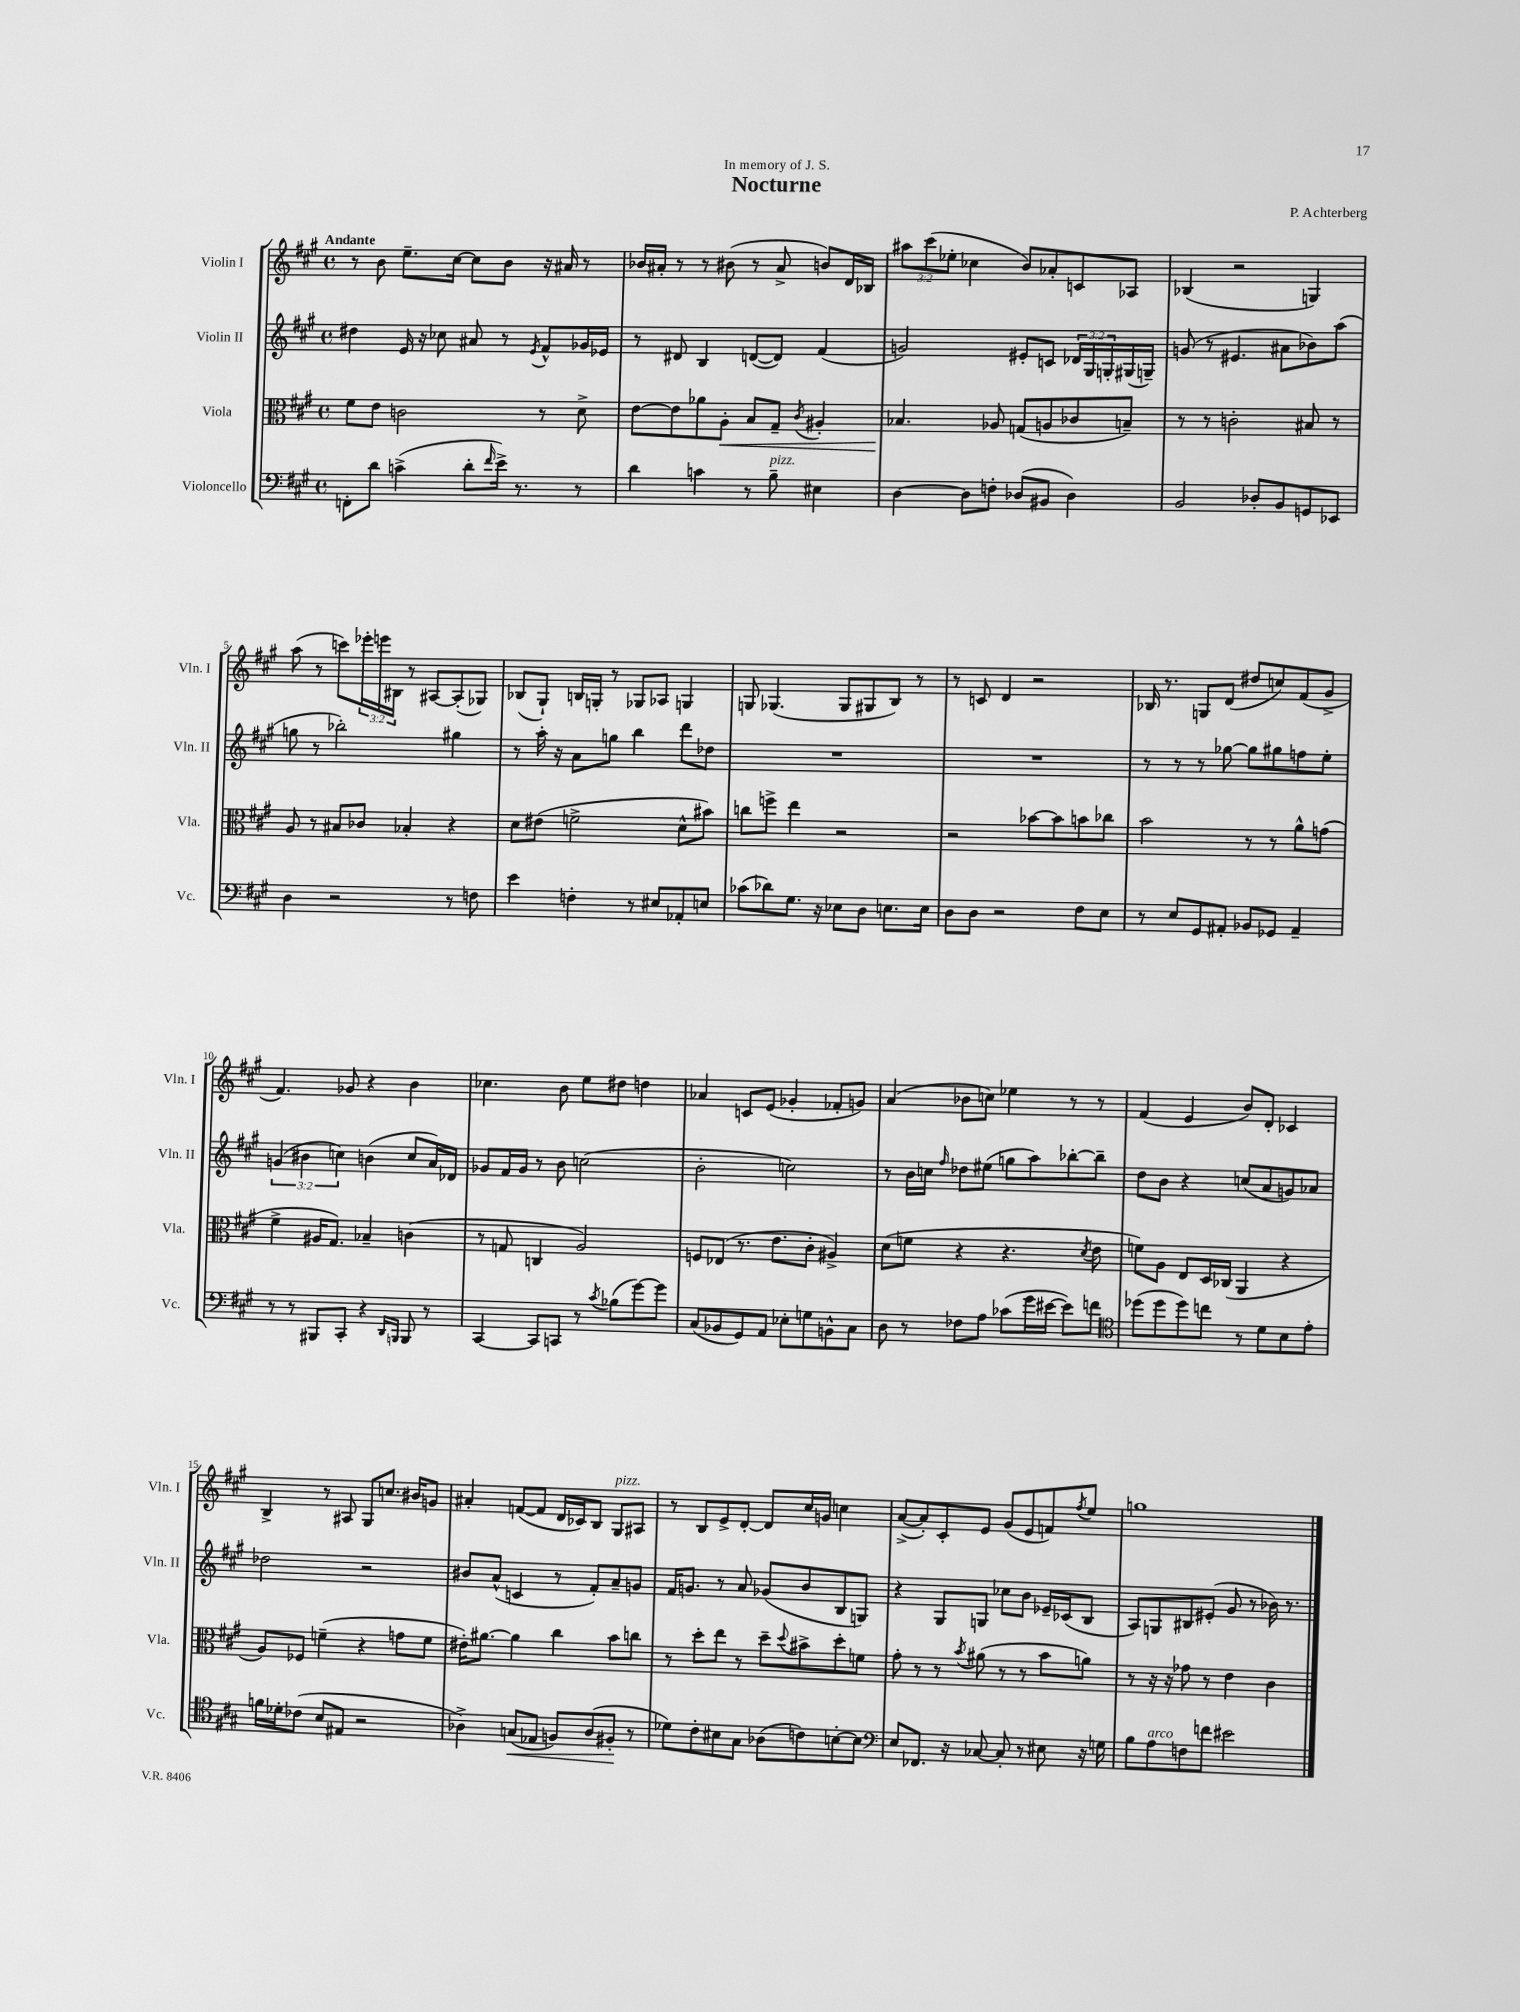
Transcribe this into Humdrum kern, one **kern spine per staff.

**kern	**kern	**kern	**kern
*staff4	*staff3	*staff2	*staff1
*clefF4	*clefC3	*clefG2	*clefG2
*k[f#c#g#]	*k[f#c#g#]	*k[f#c#g#]	*k[f#c#g#]
*M4/4	*M4/4	*M4/4	*M4/4
*met(c)	*met(c)	*met(c)	*met(c)
8FF'	8f#	4dd#	8r
8d	8e	.	8b
(4c^	2c	16e	8.ee~
.	.	16r	.
.	.	8cc-	.
.	.	.	[16cc#
8d'	.	8a#	8cc#]
16qqf#	.	.	.
16e^)	.	8r	8b
8.r	.	.	.
.	.	8qe	.
.	8r	8f#^^	16r
.	.	.	16a#
8r	8d^	16g-	8r
.	.	16e-	.
=	=	=	=
4d	[8e	8r	16b-
.	.	.	16a#'
.	8e]	8d#	8r
4c	8a-	4B	8r
.	8A'	.	(8b#
8r	8B	([8d	8r
8B~	8G#~	8d])	8a#^
.	8qc#	.	.
4E#	4A#'	(4f#	8b)
.	.	.	16d
.	.	.	16B-
=	=	=	=
[4D	4.B-	2g)	12aa#
.	.	.	(12ccc#
.	.	.	12ee-'
8D]	.	.	4cc-
8F'	8A-	.	.
(8D-	(8G	8e#'	8b)
8BB#	8A	8c	8a-'
4D-)	8c-	24d-	8c
.	.	24G#	.
.	.	24G'	.
.	8B~)	(16G#	8A-
.	.	16G~)	.
=	=	=	=
2BB	8r	(8g	(4B-
.	8r	8r	.
.	2c'	4.e#	2r
8D-'	.	.	.
8BB	.	8a#	.
8GG	8B#	8b-)	4G)
8EE-	8r	(8aa	.
=	=	=	=
4D	8A	8gg	(8aa
.	8r	8r	8r
2r	8B#	2bb-')	8ccc)
.	8c-	.	24eee-'
.	.	.	24eee
.	.	.	24B#
.	4B-'	.	8r
.	.	.	[8A#
8r	4r	4gg#	(8A#']
8F	.	.	8G-)
=	=	=	=
4e	8d	8r	(8B-
.	(8e#	16aa'	8G#`)
.	.	16r	.
4F'	2f^	8a	16B
.	.	.	16G'
.	.	8gg	8r
8r	.	4bb	8G-
8E#	.	.	8A-
8AA-'	8d^^	8ddd	4G
8E	8b#)	8dd-	.
=	=	=	=
(8c-	8cc	1r	8G
8d-)	8ff^	.	(4.G-
8.G#	4ee	.	.
16r	.	.	.
8E-	2r	.	8G-
8D	.	.	8G#
8.E	.	.	8B)
.	.	.	8r
16E	.	.	.
=	=	=	=
8D	2r	1r	8r
8D	.	.	8c
2r	.	.	4d
.	[8b-	.	2r
.	8b-]	.	.
8F#	8b	.	.
8E	8cc-	.	.
=	=	=	=
8r	2b	8r	16B-
.	.	.	8.r
8E	.	8r	.
8GG#	.	8r	8G
8AA#'	.	[8gg-	(8d
8BB-	8r	8gg-]	8dd#
8GG-	8r	8gg#	8cc)
4AA#~	8a^^	8ff	(8f#
.	(8g	8ee'	8g#^
=	=	=	=
8r	4f#^	(6g	4.f#)
8r	.	.	.
.	.	6b#	.
8BBB#	16A#	.	.
.	8.G#)	.	.
.	.	6cc)	.
8CC#'	.	.	8g-
4r	4B-~	(4b	4r
16qqDD	.	.	.
16qqBBB	.	.	.
8BBB	(4c	8cc	4b
8r	.	16a)	.
.	.	16d-	.
=	=	=	=
[4CC#	8r	8g-	4.cc-
.	8G	16f#	.
.	.	16g-	.
8CC#]	4C	8r	.
8CC	.	8b	8b
8r	2A)	(2cc	8ee
8qc#	.	.	.
(8B-	.	.	8dd#
[8g#)	.	.	4dd
8g#]	.	.	.
=	=	=	=
(8C#	8F	2b'	4a-
8BB-	(8E-	.	.
8GG#)	8.r	.	8c
8AA	.	.	(8e
.	8.e	.	.
8E-'	.	2cc)	4g-'
8G	8c#'	.	.
8BB^^	4A#^)	.	8f-'
8C#	.	.	8g)
=	=	=	=
8D	(8d	8r	(4a
8r	8f	16b	.
.	.	16cc	.
.	.	16qqff#	.
8F-	4r	8dd-	8b-
8A	.	(8ee#	8cc)
(8c-	4.r	8gg	4ee-
16g#	.	8aa)	.
[16e#	.	.	.
8e#])	.	[8bb-'	8r
.	8qd	.	.
8f	8e	8bb-~]	8r
=	=	=	=
*clefC4	*	*	*
(8dd-	8f)	8dd	(4f#
8dd-	8A	8b	.
8dd-)	8E	4r	4e
8cc	16D	.	.
.	(16C-	.	.
8r	4AA	(8cc	8b)
8d	.	8a	8d'
8B	4r	8g)	4c-
8e'	.	8a-	.
=	=	=	=
16f	8A)	2dd-	4B^
16d-'	.	.	.
(8c-	8F-	.	.
8B	(4f~	.	8r
8E#	.	.	8A#
2r	4r	2r	8G#
.	.	.	8.cc
.	8g	.	.
.	.	.	16b#
.	8f	.	8g
=	=	=	=
4A-^)	16e#')	8b#	4a#'
.	[8.a#	.	.
.	.	(8a^^	.
(8G	4a#]	4c	([8f
8E-	.	.	8f]
8F)	4cc#	8r	16d
.	.	.	16c-)
(8A-	.	8f#')	8B
8F#'	8b	8a~	8G#
8r	8cc	8g	8A#
=	=	=	=
8d-)	8r	16f#	8r
.	.	8.g	.
8c#'	8dd'	.	8B
8B#	8ee	8r	8e^
8G#	8r	8a	[8d'
(8A-	8dd~	(8g-	8d]
.	8qqdd	.	.
8c)	8b#^	8b	16cc#
.	.	.	16g
[8B'	8dd'	8B	4cc
8B]	8f	8G)	.
=	=	=	=
*clefF4	*	*	*
8E	8g#'	4r	([8a^
8.FF-	8r	.	8a'])
.	8r	8G#	8c#'
16r	.	.	.
.	8qb	.	.
[8C-	(8a#	8G	8e
8C-']	8r	8cc-	(8g#
8r	8r	8b	8e
8E#	8b	16e-~	8f)
.	.	(16c-	.
.	.	.	8qff#
16r	8a)	8B	8ee
16G	.	.	.
=	=	=	=
8B	8r	8A)	1gg
8A	16r	8G	.
.	16r	.	.
8F	8g-	8B#	.
8f	8r	(8e#'	.
2e#	4e	8g#	.
.	.	8r	.
.	4c#	16b-)	.
.	.	8.r	.
==	==	==	==
*-	*-	*-	*-
